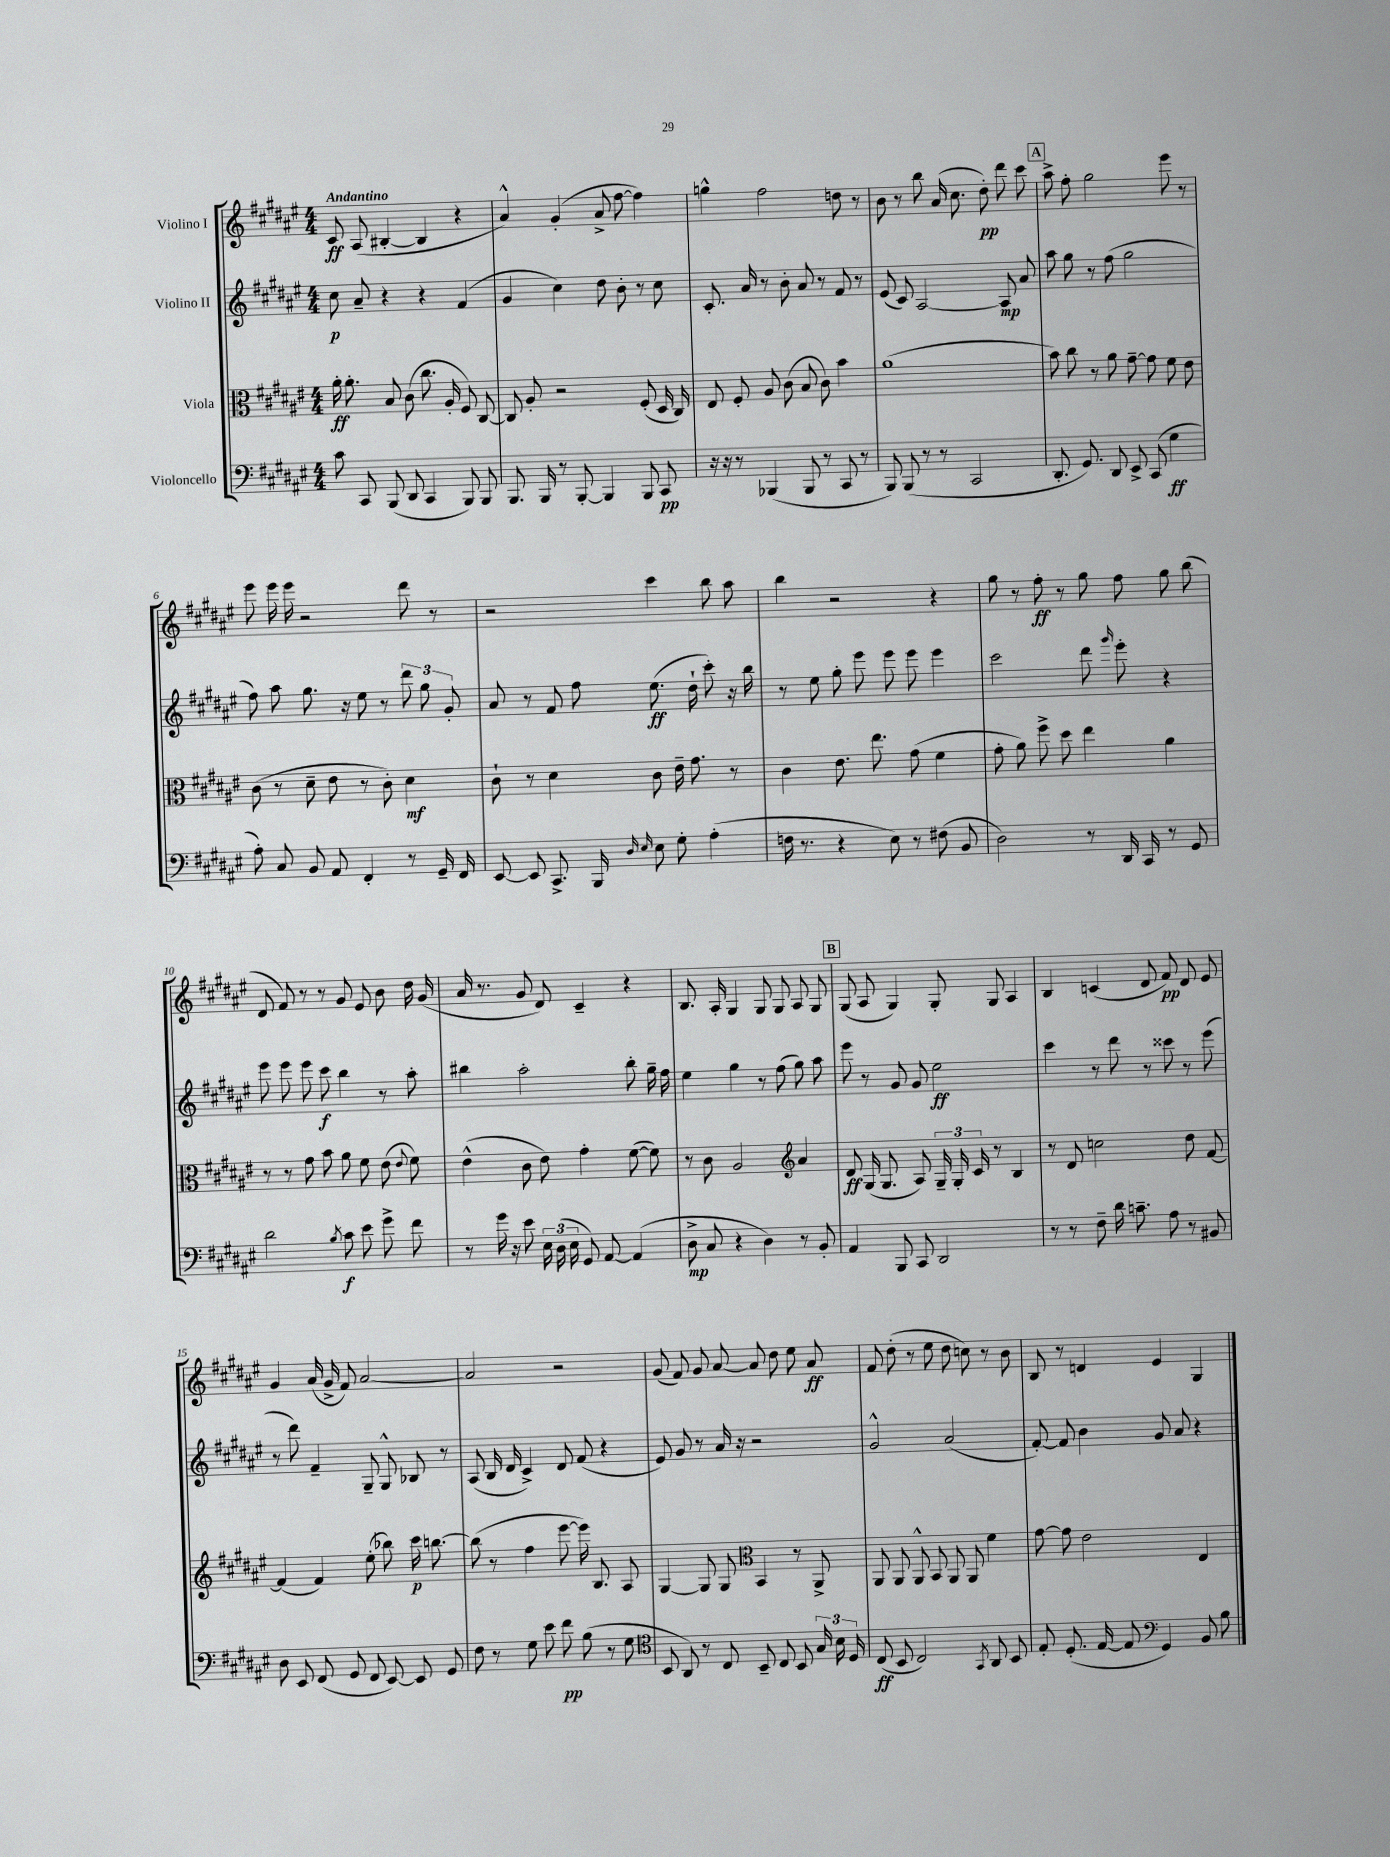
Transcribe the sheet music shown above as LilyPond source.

<<
\new StaffGroup <<
\new Staff = "s0" \with { instrumentName = "Violino I" } {
    \clef treble \key fis \major \numericTimeSignature \time 4/4 \tempo "Andantino"
    \autoBeamOff cis'8\ff ais8( bis4~-. bis4 r4 |
    ais'4-^) gis'4-.( ais'8-> fis''8~ fis''4) |
    g''4-^ fis''2 d''8 r8 |
    b'8 r8 b''8 ais'16( cis''8. dis''8-.\pp) dis'''8 cis'''8 |
    \mark \markup { \box "A" } ais''8-> fis''8-. gis''2 eis'''8 r8 |
    eis'''8 eis'''16 eis'''16 r2 dis'''8 r8 |
    r2 cis'''4 b''8 ais''8 |
    b''4 r2 r4 |
    gis''8 r8 fis''8-.\ff r8 gis''8 fis''8 gis''8 b''8( |
    dis'8 fis'8) r8 r8 gis'8 eis'8 b'8 dis''16 gis'16( |
    ais'16 r8. gis'8 dis'8) cis'4-- r4 |
    b8. ais16-. gis4 gis8 gis8 ais8 gis8 |
    \mark \markup { \box "B" } gis8( ais8 gis4) gis8-. gis8 ais4 |
    b4 c'4( dis'8 fis'8\pp) dis'8 eis'8 |
    gis'4 ais'16( gis'16-> fis'8) ais'2~ |
    ais'2 r2 |
    gis'8( fis'8) gis'8 ais'8~ ais'8 dis''8 eis''8 ais'8\ff |
    fis'8 dis''8-.( r8 eis''8 dis''8 c''8) r8 b'8 |
    b8 r8 d'4 eis'4 gis4 \bar "|." |
}
\new Staff = "s1" \with { instrumentName = "Violino II" } {
    \clef treble \key fis \major \numericTimeSignature \time 4/4
    \autoBeamOff cis''8\p ais'8-- r4 r4 fis'4( |
    gis'4 cis''4) dis''8 b'8-. r8 cis''8 |
    cis'8.-. ais'16 r8 b'8-. ais'8 r8 fis'8 r8 |
    eis'8( cis'8) ais2~ ais8\mp ais'8 |
    \mark \markup { \box "A" } ais''8 gis''8 r8 fis''8( gis''2 |
    fis''8) ais''8 gis''8. r16 eis''8 r8 \tuplet 3/2 { dis'''8 gis''8 gis'8-. } |
    ais'8 r8 fis'8 fis''8 eis''8.\ff( dis''16-! cis'''8-.) r16 b''16 |
    r8 eis''8 gis''8-. eis'''8 eis'''8 eis'''8 eis'''4 |
    cis'''2 dis'''8 \grace { gis'''16 } eis'''8-. r4 |
    eis'''8 eis'''8 eis'''8 cis'''8\f b''4 r8 ais''8-. |
    bis''4 ais''2-. bis''8-. gis''16-- fis''16 |
    eis''4 gis''4 r8 fis''8( gis''8) ais''8 |
    \mark \markup { \box "B" } eis'''8 r8 gis'8 gis'8 eis''2\ff |
    cis'''4 r8 dis'''8 r8 cisis'''8 r8 eis'''8( |
    r8 dis'''8) fis'4-- gis8-- gis8-^ bes8 r8 |
    ais8( b16 dis'16 cis'4->) dis'8 fis'8( r4 |
    eis'8) gis'8 r8 ais'16 r16 r2 |
    gis'2-^ ais'2( |
    fis'8~-.) fis'8 b'4 gis'8 ais'8 r4 \bar "|." |
}
\new Staff = "s2" \with { instrumentName = "Viola" } {
    \clef alto \key fis \major \numericTimeSignature \time 4/4
    \autoBeamOff ais'16-.\ff ais'8.-. b8 cis'8( cis''8. ais16-. fis8) cis8~ |
    cis8 ais8-. r2 fis8-.( dis16 cis16) |
    eis8 fis8-. ais8 cis'8( b8 cis'8) b'4 |
    ais'1( |
    \mark \markup { \box "A" } b'8) cis''8 r8 ais'8 gis'8~-- gis'8 fis'8 eis'8 |
    cis'8( r8 dis'8-- eis'8 r8 cis'8-.) dis'4\mf |
    cis'8-! r8 dis'4 cis'8 eis'16-- gis'8. r8 |
    cis'4 eis'8. eis''8. gis'8( fis'4 |
    gis'8-. ais'8) fis''8-> dis''8 eis''4 ais'4 |
    r8 r8 gis'8 b'8 ais'8 fis'8 eis'8( \appoggiatura { eis'8 } fis'8) |
    eis'4-^( cis'8 eis'8) gis'4-. fis'8~( fis'8) |
    r8 cis'8 ais2 \clef treble ais'4 |
    \mark \markup { \box "B" } dis'8\ff gis16( gis8. ais8) \tuplet 3/2 { gis16-- gis16-. cis'16 } r8 b4 |
    r8 dis'8 c''2 dis''8 fis'8~ |
    fis'4( fis'4) eis''8-.( bes''8) cis'''16\p b''8.~ |
    b''8( r8 fis''4 eis'''8~ eis'''16) b8. ais8 |
    gis4~ gis8 gis8 \clef alto b,4 r8 ais,8-> |
    ais,8 ais,8 ais,8-^ b,8 ais,8 ais,8 fis'4 |
    gis'8~ gis'8 eis'2 eis4 \bar "|." |
}
\new Staff = "s3" \with { instrumentName = "Violoncello" } {
    \clef bass \key fis \major \numericTimeSignature \time 4/4
    \autoBeamOff cis'8 cis,8 b,,8( dis,8 cis,4 b,,8) b,,8 |
    b,,8. b,,16 r8 b,,8~-. b,,4 b,,8 cis,8\pp |
    r16 r16 r8 bes,,4( bes,,8 r8 cis,8 r8 |
    b,,8) b,,8( r8 r8 cis,2 |
    \mark \markup { \box "A" } dis,8.-. gis,8.) dis,8 eis,8-> cis,8( gis4\ff |
    ais8-.) cis8 b,8 ais,8 fis,4-. r8 gis,16-- fis,16 |
    eis,8~ eis,8 cis,8.-> b,,16 \grace { dis16 eis16 } eis8 gis8-. ais4-.( |
    f16 r8. r4 eis8) r8 fis8( b,8 |
    dis2) r8 dis,16 cis,16 r8 gis,8 |
    dis'2 \acciaccatura { b8 } cis'8\f eis'8 gis'8-> fis'8 |
    r8 gis'16 r16 eis'8 \tuplet 3/2 { eis16 dis16( eis16 } gis,8) ais,8~ ais,4( |
    dis8->\mp cis8 r4 dis4) r8 b,8-. |
    \mark \markup { \box "B" } ais,4 b,,8 cis,8 dis,2 |
    r8 r8 fis8-- dis'16 c'8.-- ais8 r8 bis,8 |
    dis8 eis,8 fis,8( gis,8 fis,8 eis,8~) eis,8 gis,8 |
    fis8 r8 gis8 eis'8 fis'8\pp b8( r8 gis8 |
    \clef tenor b,8 ais,8) r8 cis8 b,8-- cis8 b,8 \tuplet 3/2 { gis16 b16 dis16 } |
    cis8\ff( b,8 cis2) \acciaccatura { gis,8 } ais,8 b,8 |
    eis8-. dis8.-.( eis16~ eis8 \clef bass gis,4) b,8 b8 \bar "|." |
}
>>
>>
